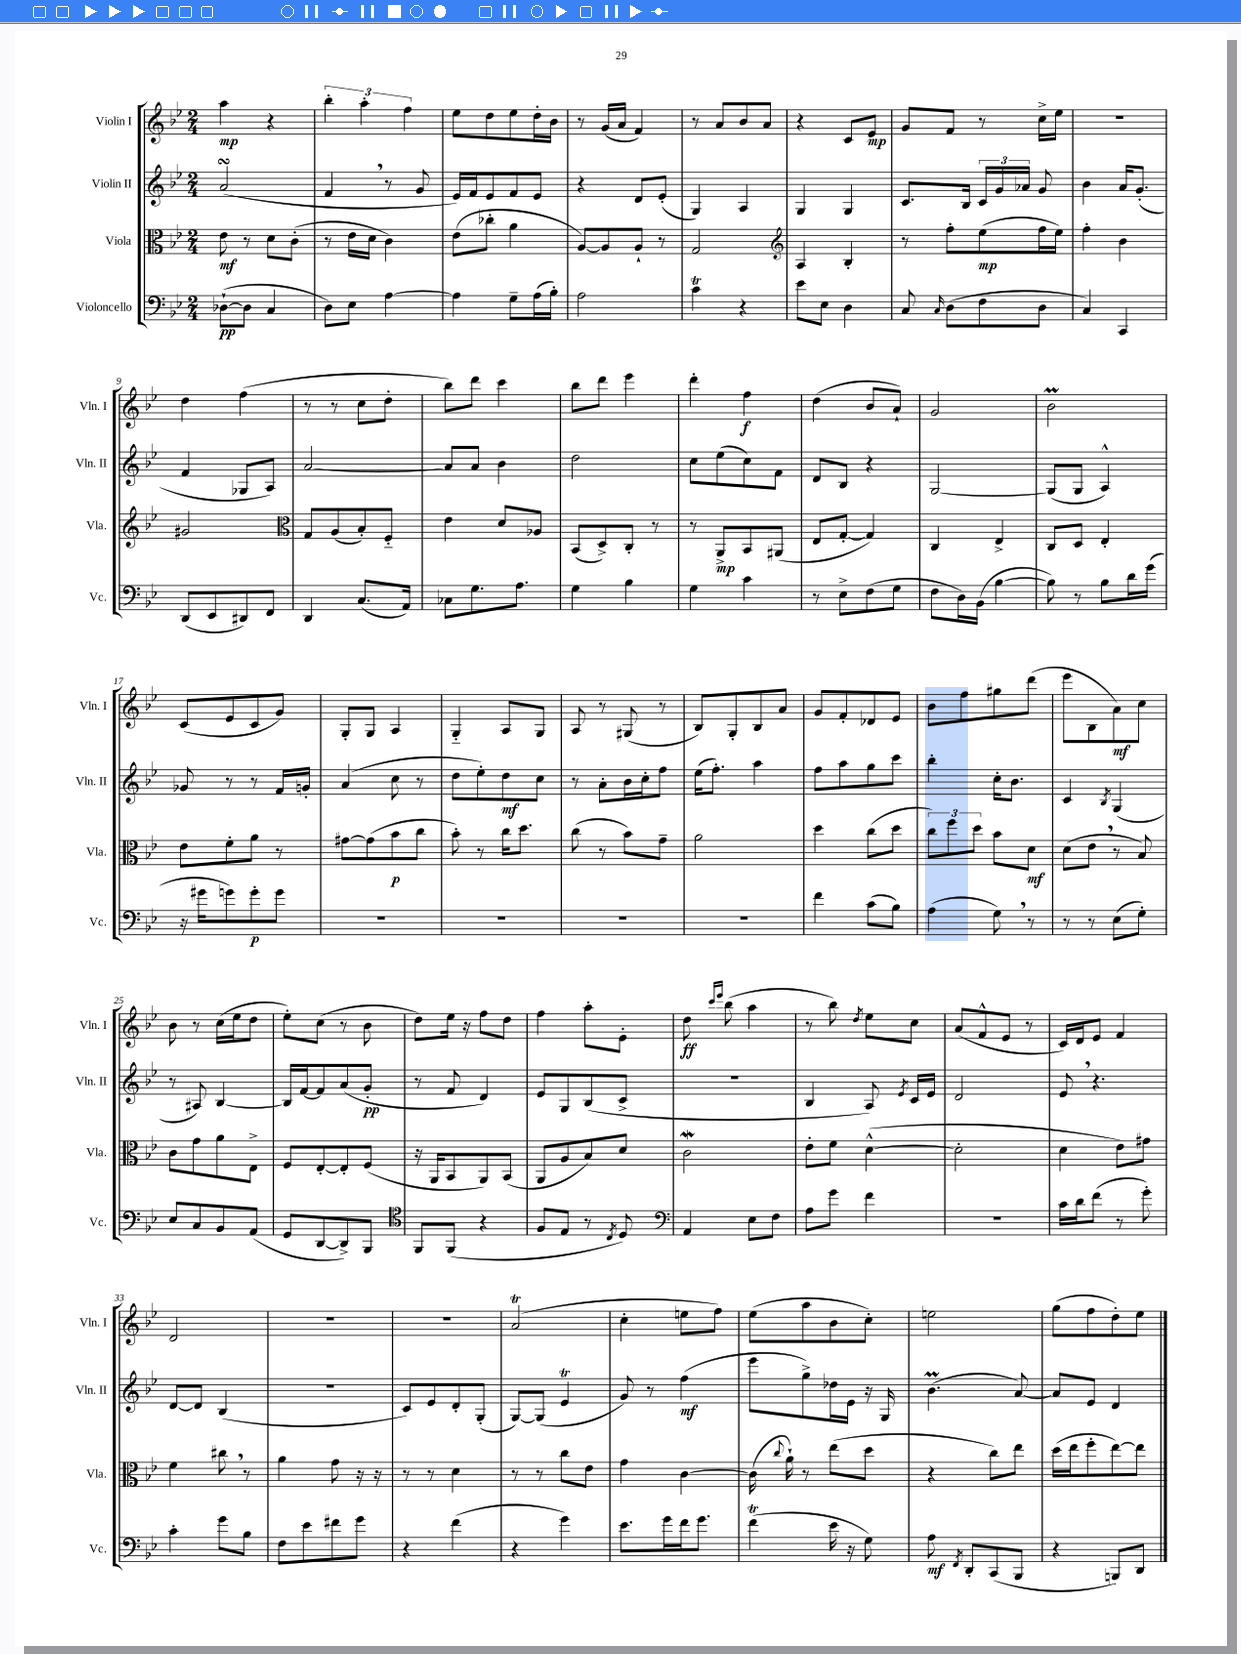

**kern	**kern	**kern	**kern
*staff4	*staff3	*staff2	*staff1
*clefF4	*clefC3	*clefG2	*clefG2
*k[b-e-]	*k[b-e-]	*k[b-e-]	*k[b-e-]
*M2/4	*M2/4	*M2/4	*M2/4
([8D-`	8e-	(2a	4aa
8D-]	8r	.	.
4C	8d	.	4r
.	(8c'	.	.
=	=	=	=
8D)	8r	4f	6bb-'
8E-	16e-	.	.
.	.	.	6aa'
.	16d	.	.
[4A	4c)	8r	.
.	.	.	6ff
.	.	8g	.
=	=	=	=
4A]	(8e-	16e-)	8ee-
.	.	16f	.
.	8cc-'	8e-	8dd
8G~	4a	8f	8ee-
(16A	.	8e-	16dd'
16B-')	.	.	16b-
=	=	=	=
2A	[8A)	4r	8r
.	8A]	.	(16g
.	.	.	16a
.	8A`	8d	4f)
.	8r	(8e-'	.
=	=	=	=
4c	2G	4G)	8r
.	.	.	8a
4r	.	4A	8b-
.	.	.	8a
=	=	=	=
*	*clefG2	*	*
8e-	4A	4G	4r
8E-	.	.	.
4D	4B-'	4G	8c
.	.	.	8e-
=	=	=	=
8C	8r	8.c	8g
16qqC	.	.	.
(8D	8ff'	.	8f
.	.	16B-	.
8F	(8ee-	24c	8r
.	.	24g	.
.	.	24a-	.
8D	16ff	8g	16cc^
.	16ee-)	.	16ee-
=	=	=	=
4C)	4ff'	4b-	2r
4CC	4b-	16a	.
.	.	(8.g'	.
=	=	=	=
(8DD	2g#	4f	4dd
8EE-	.	.	.
8DD#)	.	8G-	(4ff
8FF	.	8A)	.
=	=	=	=
*	*clefC3	*	*
4DD	8G	[2a	8r
.	(8A	.	8r
(8.C	8B-')	.	8cc
.	8F'~	.	8dd'
16AA)	.	.	.
=	=	=	=
8C-	4e-	8a]	8bb-)
8.G	.	8a	8ddd
.	8d	4b-	4ccc
8.A	.	.	.
.	8A-	.	.
=	=	=	=
4G	(8BB-	2dd	8bb-
.	8D^)	.	8ddd
4B-	8C'	.	4eee-
.	8r	.	.
=	=	=	=
4G	8r	8cc	4ddd'
.	8AA^	(8ee-	.
4c	8BB-	8cc)	4ff
.	(8AA#	8f	.
=	=	=	=
8r	8E-	8d	(4dd
8E-^	[8G'	8B-	.
(8F	4G])	4r	8b-
8G	.	.	8a`)
=	=	=	=
8F	4C	[2G	2g
16D)	.	.	.
(16BB-	.	.	.
[4B-	4E-^	.	.
=	=	=	=
8B-])	8C	(8G]	2b-
8r	8D	8G	.
8B-	4E-'	4A^^)	.
16d	.	.	.
(16g	.	.	.
=	=	=	=
16r	8e-	8g-	(8c
16g#	.	.	.
8g)	8f'	8r	8e-
8g'	8a	8r	8c
8g	8r	16f	8g)
.	.	16g'	.
=	=	=	=
2r	[8g#	(4a	8G'
.	(8g#]	.	8G
.	8b-	8cc	4A
.	8cc	8r	.
=	=	=	=
2r	8b-')	8dd	4G'~
.	8r	8ee-')	.
.	16cc	8dd	8A
.	8.dd	.	.
.	.	8cc	8G
=	=	=	=
2r	(8cc	8r	8A
.	8r	8a'	8r
.	8b-)	16b-	(8G#
.	.	16cc'	.
.	8g~	8ff	8r
=	=	=	=
2r	2a	(16ee-	8B-)
.	.	8.ff')	.
.	.	.	8G'
.	.	4aa	8B-
.	.	.	8a
=	=	=	=
4f	4dd	8ff	8g
.	.	8aa	8f'
(8c	(8cc	8gg	8d-
8B-)	8dd	8ccc	8e-
=	=	=	=
(4A	12cc)	4bb-'	8b-
.	12ff	.	.
.	.	.	8ff
.	12dd	.	.
8G)	8b-	16cc'	8gg#
.	.	8.b-	.
8r	8d	.	(8ddd
=	=	=	=
8r	(8d	4c	8eee-
8r	8e-	.	8B-
.	.	8qB-	.
(8E-	8r	(4G	8a)
8G')	8B-)	.	8cc
=	=	=	=
8E-	8c	8r	8b-
8C	8g	8A#)	8r
8BB-	8a	[4B-	(16cc
.	.	.	16ee-
(8AA	8E-^	.	8dd
=	=	=	=
8GG	8F	16B-]	8ee-')
.	.	[16f	.
[8DD	[8E-'	8f]	(8cc
8DD^])	8E-']	(8a	8r
8BBB-	(8F	8g'	8b-
=	=	=	=
*clefC4	*	*	*
8FF	16r	8r	8dd)
.	16AA	.	.
(8FF	8BB-	8f	16ee-
.	.	.	16r
4r	8AA)	4d)	8ff
.	(8BB-	.	8dd
=	=	=	=
8F	8AA	8e-	4ff
8E-	8A	8G	.
8r	8B-)	(8B-	8aa'
8qC	.	.	.
8D)	8d	8c^	8e-'
=	=	=	=
*clefF4	*	*	*
4AA	2c	2r	8dd
.	.	.	16qqccc
.	.	.	16qqeee-
.	.	.	(8bb-
8E-	.	.	4aa
8F	.	.	.
=	=	=	=
8A	8e-'	4B-	8r
8g	8f	.	8bb-)
.	.	.	8qdd
4f	([4d^^	8A)	8ee-
.	.	8qe-	.
.	.	16c	8cc
.	.	16e-	.
=	=	=	=
2r	2d']	2d	(8a
.	.	.	8f^^
.	.	.	8e-
.	.	.	8r
=	=	=	=
16c	4d	8e-	16c)
16d	.	.	16d
(8f	.	4.r	8e-
8r	8e-)	.	4f
8g')	8g#	.	.
=	=	=	=
4c'	4f	[8d	2d
.	.	8d]	.
8g	8cc#	(4B-	.
8B-	8r	.	.
=	=	=	=
8F	4a	2r	2r
8e-	.	.	.
8f#	8g	.	.
8g	16r	.	.
.	16r	.	.
=	=	=	=
4r	8r	8c)	2r
.	8r	8e-	.
(4f	4d	8d'	.
.	.	(8G'	.
=	=	=	=
4r	8r	[8G)	(2a
.	8r	(8G]	.
4g)	8cc	4e-	.
.	8e-	.	.
=	=	=	=
8.e-	4g	8g)	4cc'
.	.	8r	.
16g	.	.	.
16f	[4c	(4ff	8ee
8.g	.	.	.
.	.	.	8ff)
=	=	=	=
(4f	(16c]	8eee-	(8ee-
.	8qqcc	.	.
.	16a`)	.	.
.	8r	8gg^)	8aa
16e-	(8ee-	16dd-	8b-
16r	.	16e-	.
8G)	8dd	16r	8cc')
.	.	16G	.
=	=	=	=
8A	4r	(4.b-	2ee
8qFF	.	.	.
8DD'	.	.	.
(8CC	8cc)	.	.
8BBB-	8ee-	[8a)	.
=	=	=	=
4r	(16dd	8a]	(8gg
.	16ee-	.	.
.	8ff'	8e-	8ff
8BBB)	[8ee-)	4d	8dd')
8DD	8ee-]	.	8ee-
==	==	==	==
*-	*-	*-	*-
